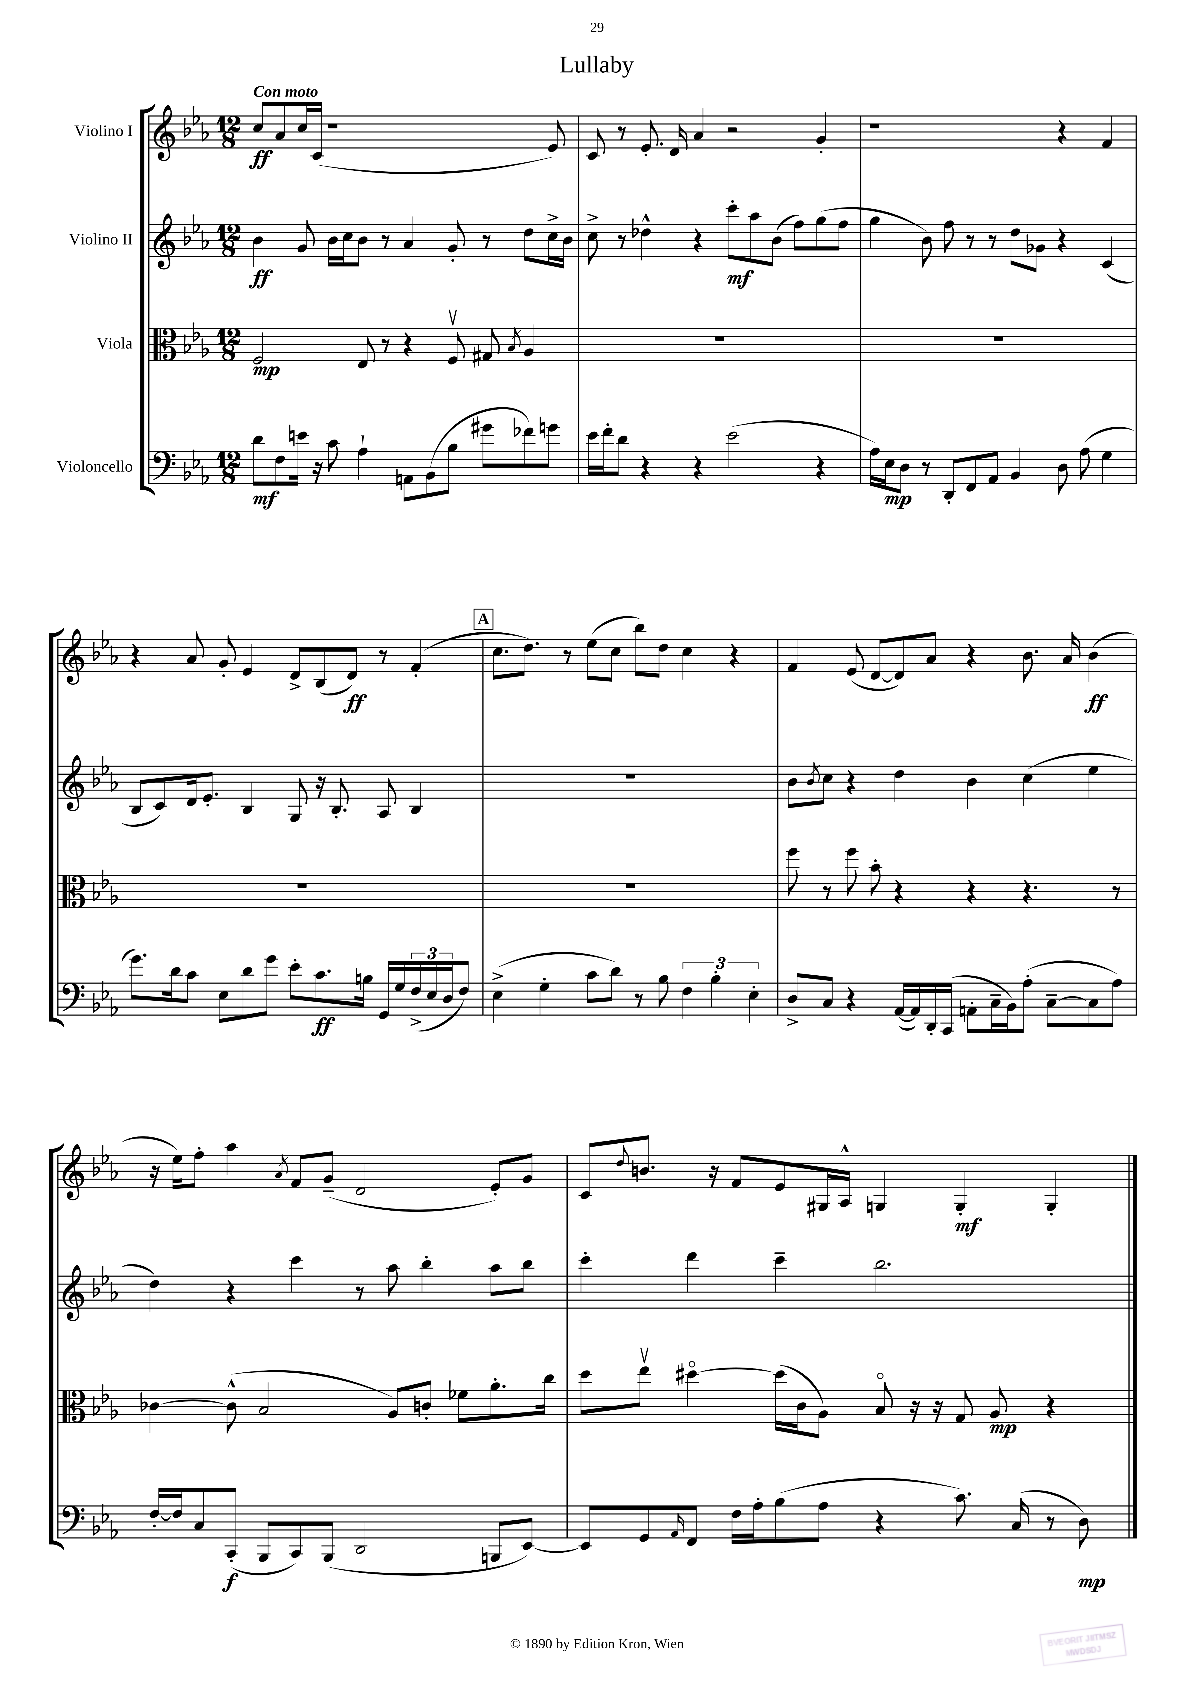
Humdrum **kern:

**kern	**kern	**kern	**kern
*staff4	*staff3	*staff2	*staff1
*clefF4	*clefC3	*clefG2	*clefG2
*k[b-e-a-]	*k[b-e-a-]	*k[b-e-a-]	*k[b-e-a-]
*M12/8	*M12/8	*M12/8	*M12/8
8d	2F	4b-	8cc
8F	.	.	8a-
16e	.	8g	16cc
16r	.	.	(16c
8c	.	16b-	1r
.	.	16cc	.
4A-`	8E-	8b-	.
.	8r	8r	.
8AA	4r	4a-	.
(8BB-	.	.	.
8B-	8Fv	8g'	.
8g#	8G#	8r	.
.	8qB-	.	.
8f-)	4A-	8dd	.
8g	.	16cc^	8e-)
.	.	16b-	.
=	=	=	=
16e-	1.r	8cc^	8c
16f'	.	.	.
8d	.	8r	8r
4r	.	4dd-^^	8.e-'
.	.	.	16d
4r	.	4r	4a-
(2e-	.	8ccc'	2r
.	.	8aa-	.
.	.	(8b-	.
.	.	8ff)	.
4r	.	(8gg	4g'
.	.	8ff	.
=	=	=	=
16A-)	1.r	4gg	1r
16E-	.	.	.
8D	.	.	.
8r	.	8b-)	.
8DD'	.	8ff	.
8FF	.	8r	.
8AA-	.	8r	.
4BB-	.	8dd	.
.	.	8g-	.
8D	.	4r	4r
(8A-	.	.	.
4G	.	(4c	4f
=	=	=	=
8.g)	1.r	8B-	4r
.	.	8c)	.
16d	.	.	.
8c	.	16d	8a-
.	.	8.e-'	.
8E-	.	.	8g'
8d	.	4B-	4e-
8g	.	.	.
8e-'	.	8G	8d^
8.c	.	16r	(8B-
.	.	8.B-'	.
.	.	.	8d)
16B	.	.	.
16GG	.	8A-	8r
16G	.	.	.
(24F^	.	4B-	(4f'
24E-	.	.	.
24D	.	.	.
8F)	.	.	.
=	=	=	=
(4E-^	1.r	1.r	8.cc
.	.	.	8.dd)
4G'	.	.	.
.	.	.	8r
8c	.	.	(8ee-
8d)	.	.	8cc
8r	.	.	8bb-)
8B-	.	.	8dd
6F	.	.	4cc
6B-'	.	.	.
.	.	.	4r
6E-'	.	.	.
=	=	=	=
8D^	8ff	8b-	4f
.	.	8qb-	.
8C	8r	8cc	.
4r	8ff	4r	(8e-
.	8b-'	.	[8d
([16AA-	4r	4dd	8d])
16AA-])	.	.	.
16DD'	.	.	8a-
(16CC	.	.	.
8AA'	4r	4b-	4r
16C~	.	.	.
16BB-)	.	.	.
(8A-'	4.r	(4cc	8.b-
[8C~	.	.	.
.	.	.	16a-
8C]	.	4ee-	(4b-
8A-)	8r	.	.
=	=	=	=
[16F'	[4c-	4dd)	16r
16F]	.	.	16ee-)
8C	.	.	8ff'
(8CC'	(8c-^^]	4r	4aa-
8BBB-	2B-	.	.
.	.	.	8qa-
8CC)	.	4ccc	8f
(8BBB-	.	.	(8g~
2DD	.	8r	2d
.	8A-)	8aa-	.
.	8c'	4bb-'	.
.	8f-	.	.
8BBB	8.a-'	8aa-	8e-')
[8EE-)	.	8bb-	8g
.	16cc	.	.
=	=	=	=
8EE-]	8dd	4ccc'	8c
.	.	.	8qqdd
8GG	8ee-v	.	8.b
16qqAA-	.	.	.
8FF	[4dd#o	4ddd	.
.	.	.	16r
16F	.	.	8f
16A-'	.	.	.
(8B-	(16dd#]	4ccc~	8e-
.	16c	.	.
8A-	8A-)	.	16G#
.	.	.	16A-^^
4r	8B-o	2.bb-	4G
.	16r	.	.
.	16r	.	.
8.c)	8G	.	4G'
.	8A-	.	.
(16C	.	.	.
8r	4r	.	4G'
8D)	.	.	.
==	==	==	==
*-	*-	*-	*-
